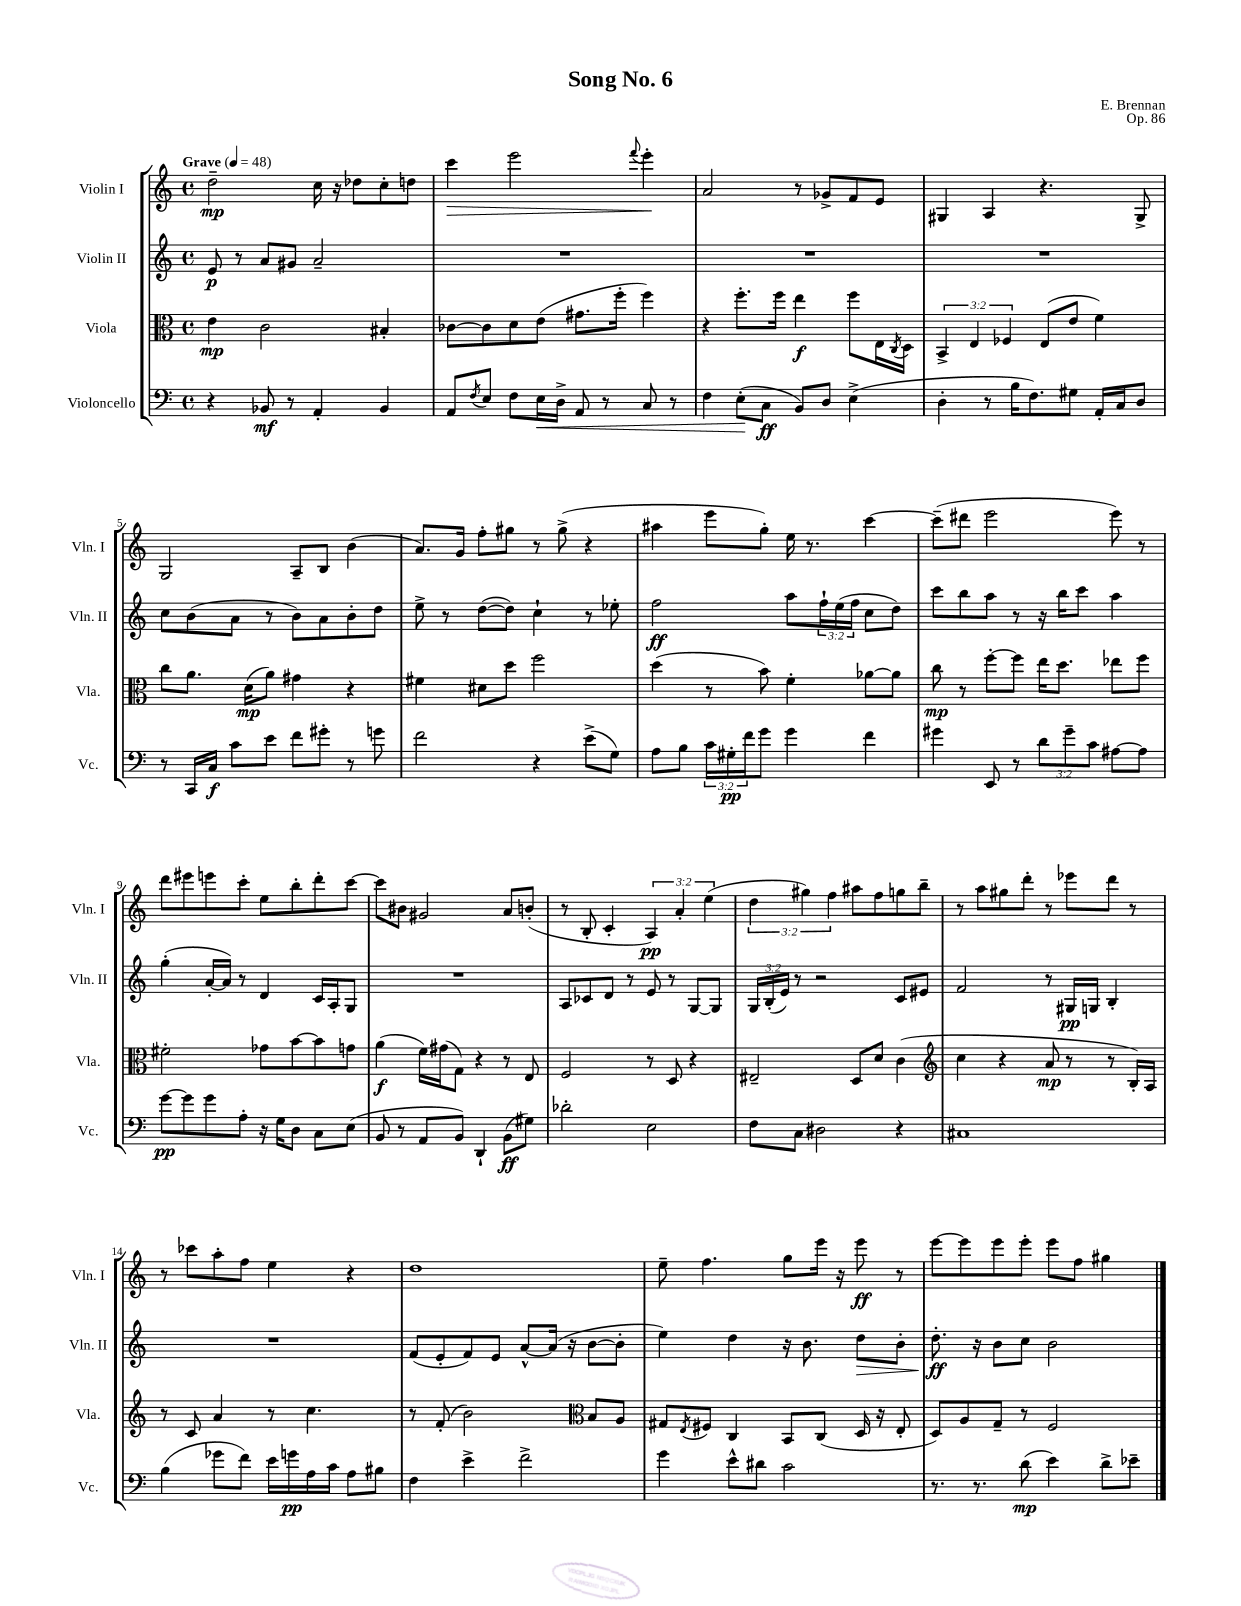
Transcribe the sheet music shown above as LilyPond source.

\header { title = "Song No. 6" composer = "E. Brennan" opus = "Op. 86" }
<<
\new StaffGroup <<
\new Staff = "s0" \with { instrumentName = "Violin I" shortInstrumentName = "Vln. I" } {
    \clef treble \key c \major \defaultTimeSignature \time 4/4 \override Staff.TupletNumber.text = #tuplet-number::calc-fraction-text \tempo "Grave" 4 = 48
    d''2--\mp c''16 r16 des''8 c''8-. d''8 |
    c'''4\> e'''2 \appoggiatura { f'''8 } e'''4-.\! |
    a'2 r8 ges'8-> f'8 e'8 |
    gis4 a4 r4. gis8-> |
    g2 a8-- b8 b'4( |
    a'8.) g'16 f''8-. gis''8 r8 gis''8->( r4 |
    ais''4 e'''8 g''8-.) e''16 r8. c'''4~ |
    c'''8--( dis'''8 e'''2 e'''8) r8 |
    d'''8 eis'''8 e'''8 c'''8-. e''8 b''8-. d'''8-. c'''8~ |
    c'''8 bis'8 gis'2 a'8 b'8-.( |
    r8 b8-. c'4-. \tuplet 3/2 { a4\pp) a'4-. e''4( } |
    \tuplet 3/2 { d''4 gis''4) f''4 } ais''8 f''8 g''8 b''8-- |
    r8 a''8 gis''8 d'''8-. r8 ees'''8 d'''8 r8 |
    r8 ces'''8 a''8-. f''8 e''4 r4 |
    d''1 |
    e''8-- f''4. g''8 e'''16 r16 e'''8\ff r8 |
    e'''8~ e'''8 e'''8 e'''8-. e'''8 f''8 gis''4 \bar "|." |
}
\new Staff = "s1" \with { instrumentName = "Violin II" shortInstrumentName = "Vln. II" } {
    \clef treble \key c \major \defaultTimeSignature \time 4/4 \override Staff.TupletNumber.text = #tuplet-number::calc-fraction-text
    e'8\p r8 a'8 gis'8 a'2-- |
    R1 |
    R1 |
    R1 |
    c''8 b'8( a'8 r8 b'8) a'8 b'8-. d''8 |
    e''8-> r8 d''8~( d''8) c''4-! r8 ees''8-. |
    f''2\ff a''8 \tuplet 3/2 { f''16-! e''16( f''16 } c''8 d''8) |
    c'''8 b''8 a''8 r8 r16 b''16 c'''8 a''4 |
    g''4-.( a'16~-. a'16) r8 d'4 c'16 a16-. g8 |
    R1 |
    a8 ces'8 d'8 r8 e'8 r8 g8~ g8 |
    \tuplet 3/2 { g16 b16-.( e'16) } r8 r2 c'8 eis'8 |
    f'2 r8 gis16\pp g16 b4-. |
    R1 |
    f'8( e'8-. f'8) e'8 a'8~-^ a'16( r16 b'8~ b'8-. |
    e''4) d''4 r16 b'8. d''8\> b'8-. |
    d''8.-.\ff\! r16 b'8 c''8 b'2 \bar "|." |
}
\new Staff = "s2" \with { instrumentName = "Viola" shortInstrumentName = "Vla." } {
    \clef alto \key c \major \defaultTimeSignature \time 4/4 \override Staff.TupletNumber.text = #tuplet-number::calc-fraction-text
    e'4\mp c'2 bis4-. |
    ces'8~ ces'8 d'8 e'8( gis'8. f''16-. f''4) |
    r4 f''8.-. f''16 e''4\f f''8 e16 \acciaccatura { c8 } d16 |
    \tuplet 3/2 { b,4-> e4 fes4 } e8( e'8 f'4) |
    c''8 a'8. d'16\mp( a'8) gis'4 r4 |
    fis'4 dis'8 d''8 f''2 |
    d''4( r8 b'8) f'4-. aes'8~ aes'8 |
    c''8\mp r8 f''8~-. f''8 e''16 d''8. ees''8 f''8 |
    fis'2-. ges'8 b'8~ b'8 g'8 |
    a'4\f( f'16) gis'16( g8) r4 r8 e8 |
    f2 r8 d8 r4 |
    eis2-- d8 d'8 c'4( |
    \clef treble c''4 r4 a'8\mp r8 r8 b16-.) a16 |
    r8 c'8 a'4 r8 c''4. |
    r8 f'8-.( b'2) \clef alto b8 a8 |
    gis8 \acciaccatura { e8 } fis8 c4 b,8 c8( d16 r16 e8-. |
    d8) a8 g8-- r8 f2 \bar "|." |
}
\new Staff = "s3" \with { instrumentName = "Violoncello" shortInstrumentName = "Vc." } {
    \clef bass \key c \major \defaultTimeSignature \time 4/4 \override Staff.TupletNumber.text = #tuplet-number::calc-fraction-text
    r4 bes,8\mf r8 a,4-. bes,4 |
    a,8 \acciaccatura { f8 } e8 f8 e16\< d16-> a,8 r8 c8 r8 |
    f4 e8-.\!( c8\ff b,8) d8 e4->( |
    d4-. r8 b16 f8.) gis8 a,16-. c16 d8 |
    r8 c,16 c16\f c'8 e'8 f'8 gis'8-. r8 g'8 |
    f'2 r4 e'8->( g8) |
    a8 b8 \tuplet 3/2 { c'16 gis16-.\pp f'16 } g'8 g'4 f'4 |
    gis'4 e,8 r8 \tuplet 3/2 { d'8 gis'8-- c'8 } ais8~ ais8 |
    g'8~\pp g'8 g'8 a8-. r16 g16 d8 c8 e8( |
    b,8 r8 a,8 b,8) d,4-! b,8\ff( gis8) |
    des'2-. e2 |
    f8 c8 dis2 r4 |
    cis1 |
    b4( ges'8 f'8) e'16 g'16\pp a16 c'16 a8 bis8 |
    f4 e'4-> f'2-> |
    g'4 e'8-^ dis'8 c'2 |
    r8. r8. d'8\mp( e'4) d'8-> ees'8-- \bar "|." |
}
>>
>>
